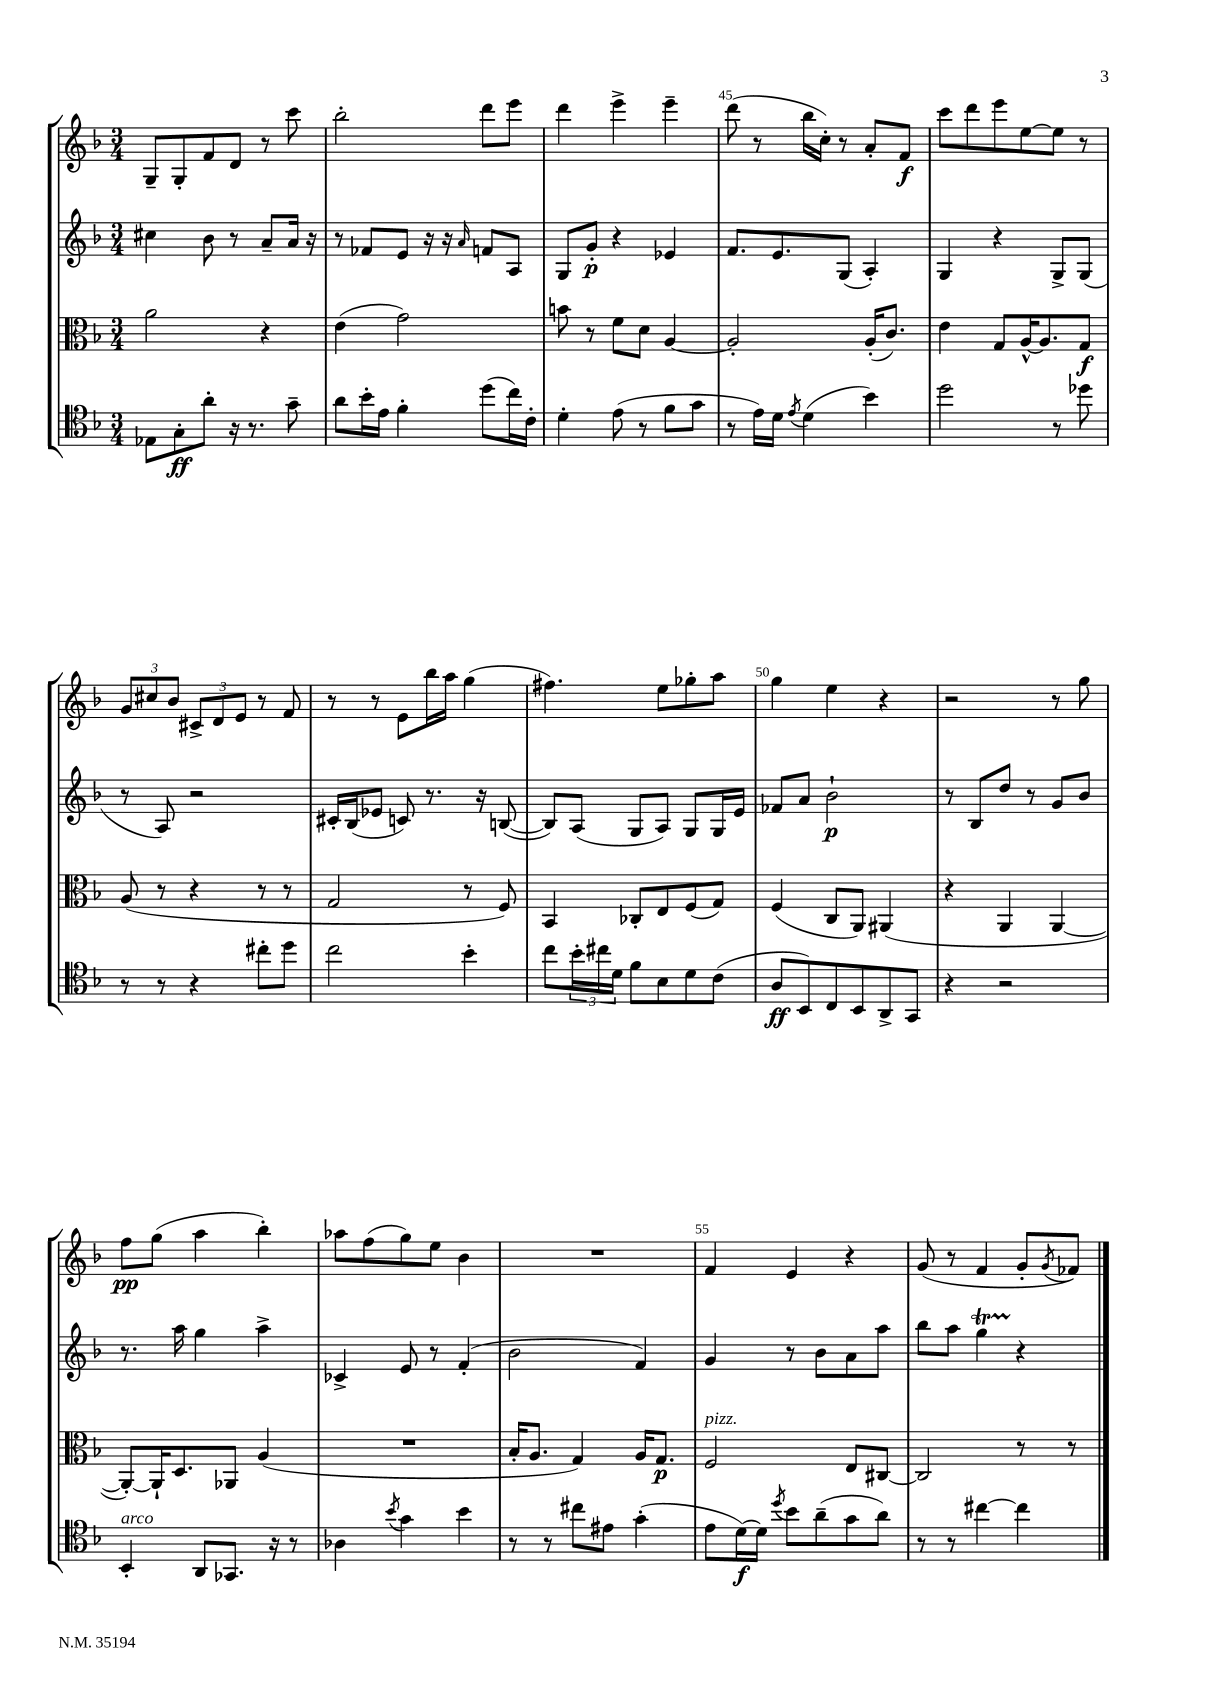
<<
\new StaffGroup <<
\new Staff = "s0" {
    \clef treble \key f \major \numericTimeSignature \time 3/4
    g8-- g8-. f'8 d'8 r8 c'''8 |
    bes''2-. d'''8 e'''8 |
    d'''4 e'''4-> e'''4-- |
    d'''8( r8 bes''16 c''16-.) r8 a'8-. f'8\f |
    c'''8 d'''8 e'''8 e''8~ e''8 r8 |
    \tuplet 3/2 { g'8 cis''8 bes'8 } \tuplet 3/2 { cis'8-> d'8 e'8 } r8 f'8 |
    r8 r8 e'8 bes''16 a''16 g''4( |
    fis''4.) e''8 ges''8-. a''8 |
    g''4 e''4 r4 |
    r2 r8 g''8 |
    f''8\pp g''8( a''4 bes''4-.) |
    aes''8 f''8( g''8) e''8 bes'4 |
    R2. |
    f'4 e'4 r4 |
    g'8( r8 f'4 g'8-. \acciaccatura { g'8 } fes'8) \bar "|." |
}
\new Staff = "s1" {
    \clef treble \key f \major \numericTimeSignature \time 3/4
    cis''4 bes'8 r8 a'8-- a'16 r16 |
    r8 fes'8 e'8 r16 r16 \grace { a'16 } f'8 a8 |
    g8 g'8-.\p r4 ees'4 |
    f'8. e'8. g8( a4-.) |
    g4 r4 g8-> g8( |
    r8 a8) r2 |
    cis'16-. bes16( ees'8 c'8) r8. r16 b8~( |
    b8) a8( g8 a8) g8 g16 e'16 |
    fes'8 a'8 bes'2-!\p |
    r8 bes8 d''8 r8 g'8 bes'8 |
    r8. a''16 g''4 a''4-> |
    ces'4-> e'8 r8 f'4-.( |
    bes'2 f'4) |
    g'4 r8 bes'8 a'8 a''8 |
    bes''8 a''8 g''4\startTrillSpan r4\stopTrillSpan \bar "|." |
}
\new Staff = "s2" {
    \clef alto \key f \major \numericTimeSignature \time 3/4
    a'2 r4 |
    e'4( g'2) |
    b'8 r8 f'8 d'8 a4~ |
    a2-. a16-.( c'8.) |
    e'4 g8 a16~-^ a8. g8\f |
    a8( r8 r4 r8 r8 |
    g2 r8 f8) |
    bes,4 ces8-. e8 f8( g8) |
    f4( c8 a,8) ais,4( |
    r4 a,4 a,4~ |
    a,8~-.) a,16-! d8. aes,8 a4( |
    R2. |
    bes16-. a8. g4) a16 g8.\p |
    f2^\markup { \italic "pizz." } e8 cis8~ |
    cis2 r8 r8 \bar "|." |
}
\new Staff = "s3" {
    \clef tenor \key f \major \numericTimeSignature \time 3/4
    ees8 g8-.\ff a'8-. r16 r8. g'8-- |
    a'8 bes'16-. e'16 f'4-. d''8( c''16) c'16-. |
    d'4-. e'8( r8 f'8 g'8 |
    r8 e'16) d'16 \acciaccatura { e'8 } d'4( bes'4) |
    d''2 r8 des''8 |
    r8 r8 r4 cis''8-. d''8 |
    c''2 bes'4-. |
    c''8 \tuplet 3/2 { bes'16-. cis''16 d'16 } f'8 bes8 d'8 c'8( |
    a8\ff bes,8) c8 bes,8 a,8-> g,8 |
    r4 r2 |
    bes,4-.^\markup { \italic "arco" } a,8 ges,8. r16 r8 |
    aes4 \acciaccatura { bes'8 } g'4 bes'4 |
    r8 r8 cis''8 eis'8 g'4-.( |
    e'8 d'16~\f) d'16 \acciaccatura { d''8 } bes'8 a'8--( g'8 a'8) |
    r8 r8 cis''4~ cis''4 \bar "|." |
}
>>
>>
\layout { \context { \Score currentBarNumber = #42 \override BarNumber.break-visibility = ##(#f #t #t) barNumberVisibility = #(every-nth-bar-number-visible 5) } }
